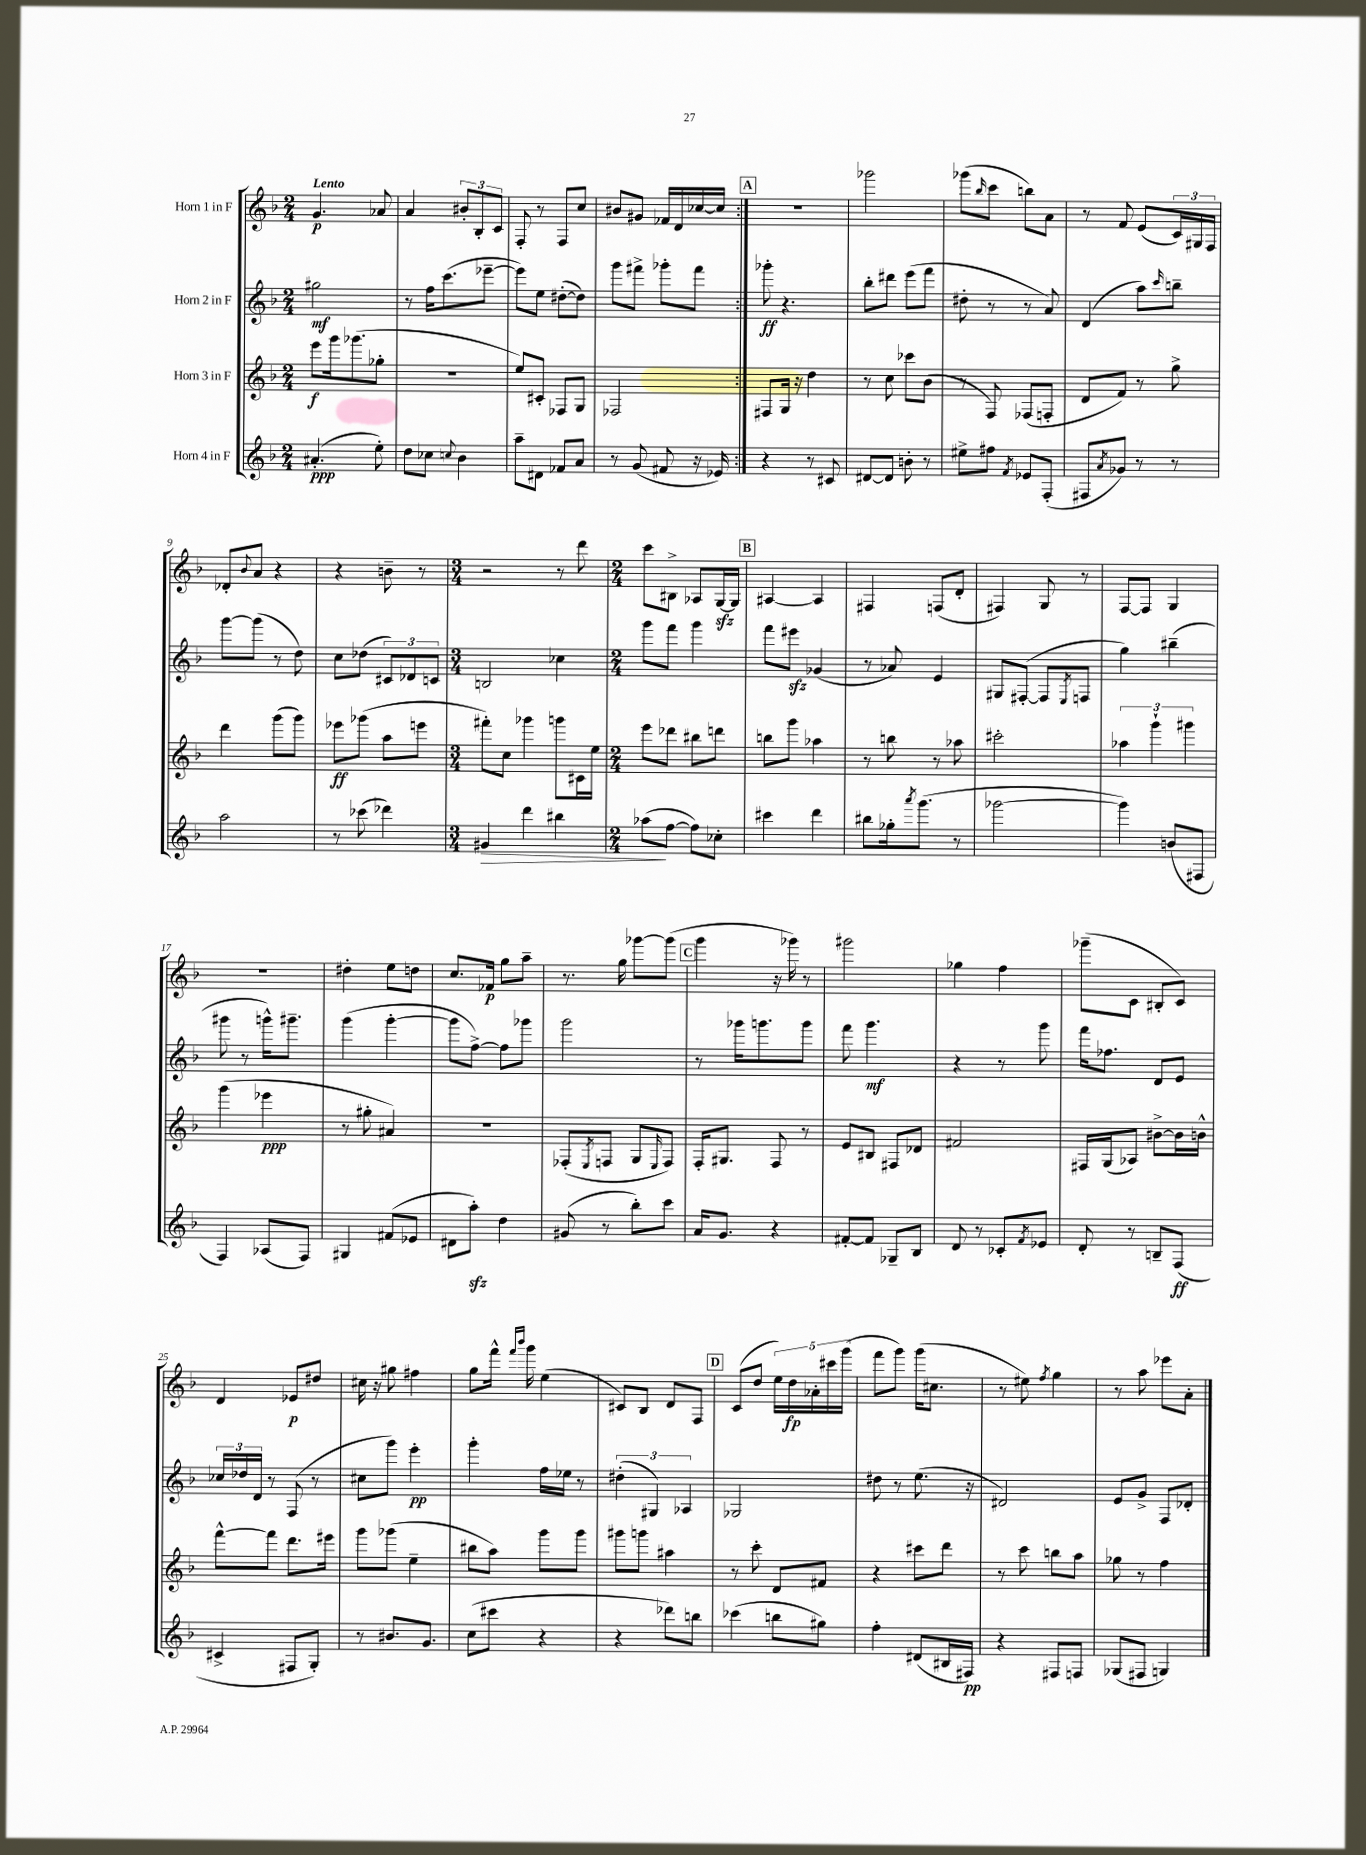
<<
\new StaffGroup <<
\new Staff = "s0" \with { instrumentName = "Horn 1 in F" } {
    \clef treble \key f \major \numericTimeSignature \time 2/4 \tempo "Lento"
    \repeat volta 2 { g'4.\p aes'8 |
    a'4 \tuplet 3/2 { bis'8-. bes8-. c'8 } |
    f8-. r8 f8 c''8 |
    bis'8 gis'8 fes'16 d'16 ces''16~ ces''16 | }
    \mark \markup { \box "A" } r2 |
    ges'''2 |
    ges'''8( \grace { bes''16 } c'''8 b''8) a'8 |
    r8 f'8 e'8( \tuplet 3/2 { c'16) gis16 f16 } |
    des'8-. \appoggiatura { bes'8 } a'8 r4 |
    r4 b'8-- r8 |
    \numericTimeSignature \time 3/4 r2 r8 d'''8 |
    \numericTimeSignature \time 2/4 c'''8 bis8-> aes8 g16~\sfz g16 |
    \mark \markup { \box "B" } ais4~ ais4 |
    fis4 f8( d'8-. |
    fis4) g8 r8 |
    f8~ f8 g4 |
    r2 |
    dis''4-. e''8 d''8 |
    c''8. fes'16\p g''8 a''8-- |
    r8. g''16 ges'''8~ ges'''8( |
    \mark \markup { \box "C" } g'''4 r16 ges'''16) r8 |
    gis'''2 |
    ges''4 f''4 |
    ges'''8--( c'8 bis8-. c'8) |
    d'4 ees'8\p dis''8 |
    cis''16 r16 gis''8 fis''4 |
    g''8 f'''16-^ \grace { f'''16 bes'''16 } g'''16 e''4( |
    cis'8) bes8 d'8 f8 |
    \mark \markup { \box "D" } c'8( d''8 \tuplet 5/4 { e''16) d''16\fp aes'16-. cis'''16 g'''16( } |
    f'''8 g'''8) g'''16( cis''8. |
    r8 eis''8) \acciaccatura { f''8 } g''4 |
    r8 a''8 ees'''8 a'8-. \bar "|." |
}
\new Staff = "s1" \with { instrumentName = "Horn 2 in F" } {
    \clef treble \key f \major \numericTimeSignature \time 2/4
    \repeat volta 2 { gis''2\mf |
    r8 f''16 c'''8.( ees'''8~-- |
    ees'''8) e''8 dis''8~-.( dis''8) |
    g'''8 fis'''8-> ges'''8-. fis'''8 | }
    \mark \markup { \box "A" } ges'''8-.\ff r4. |
    bes''8-. dis'''8 e'''8( f'''8 |
    dis''8-. r8 r8 a'8) |
    d'4( a''8) \grace { c'''16 } b''8-- |
    g'''8~ g'''8( r8 d''8) |
    c''8 des''8( \tuplet 3/2 { cis'8) des'8 c'8 } |
    \numericTimeSignature \time 3/4 b2 ces''4 |
    \numericTimeSignature \time 2/4 g'''8 f'''8 g'''4 |
    \mark \markup { \box "B" } f'''8 eis'''8\sfz ges'4( |
    r8 aes'8) e'4 |
    gis8 fis8~-.( fis8 \acciaccatura { e8 } f8 |
    g''4) bis''4--( |
    gis'''8 r8 g'''16-^) gis'''8.-- |
    g'''4( g'''4~-. |
    g'''8 f''8~->) f''8 ges'''8 |
    g'''2 |
    \mark \markup { \box "C" } r8 ges'''16 g'''8. g'''8 |
    f'''8 g'''4.\mf |
    r4 r8 g'''8 |
    f'''16 fes''8. d'8 e'8 |
    \tuplet 3/2 { ces''16 des''16 d'16 } r8 f8( r8 |
    cis''8 g'''8) e'''4-.\pp |
    g'''4-. f''16 ees''16 r8 |
    \tuplet 3/2 { dis''4-.( gis4) aes4 } |
    \mark \markup { \box "D" } ges2 |
    dis''8 r8 e''8.( r16 |
    dis'2) |
    e'8 g'8-> f8 des'8-. \bar "|." |
}
\new Staff = "s2" \with { instrumentName = "Horn 3 in F" } {
    \clef treble \key f \major \numericTimeSignature \time 2/4
    \repeat volta 2 { e'''8\f g'''16 ges'''8.( ges''8-. |
    R2 |
    e''8) cis'8-. fes8 g8 |
    fes2 | }
    \mark \markup { \box "A" } fis8 g16 r16 d''4 |
    r8 c''8 ces'''8 bes'8( |
    r8 f8) fes8( f8-. |
    d'8 f'8) r8 g''8-> |
    d'''4 g'''8( g'''8) |
    ees'''8\ff ges'''8( a''8 e'''8 |
    \numericTimeSignature \time 3/4 fis'''8-.) c''8 ges'''4 g'''8 cis'16 e''16 |
    \numericTimeSignature \time 2/4 e'''8 des'''8 bis''8 d'''8 |
    \mark \markup { \box "B" } b''8 g'''8 aes''4 |
    r8 b''8 r8 aes''8 |
    cis'''2-. |
    \tuplet 3/2 { aes''4 g'''4-! gis'''4 } |
    g'''4( ees'''4\ppp |
    r8 gis''8-. ais'4) |
    R2 |
    fes8-.( \acciaccatura { e8 } f8 g8 \grace { e16 } f8) |
    \mark \markup { \box "C" } f16-. gis8. f8 r8 |
    e'8 bis8 fis8 des'8 |
    fis'2 |
    fis16 g16( aes8) bis'8~-> bis'16 b'16-^ |
    f'''8~-^ f'''8 d'''8. eis'''16 |
    g'''8 ges'''8( e''4-- |
    bis''8 a''8) g'''8 g'''8 |
    gis'''8 g'''8 ais''4 |
    \mark \markup { \box "D" } r8 c'''8-. d'8 fis'8 |
    r4 cis'''8 d'''8 |
    r8 c'''8 b''8 a''8 |
    ges''8 r8 f''4 \bar "|." |
}
\new Staff = "s3" \with { instrumentName = "Horn 4 in F" } {
    \clef treble \key f \major \numericTimeSignature \time 2/4
    \repeat volta 2 { ais'4.-.\ppp( e''8-.) |
    d''8 ces''8 \appoggiatura { c''8 } bes'4 |
    a''8-- dis'8 fes'8 a'8 |
    r8 g'8( fis'8 r16 ees'16) | }
    \mark \markup { \box "A" } r4 r8 cis'8 |
    dis'8~ dis'8 b'8-. r8 |
    eis''8-> fis''8 \acciaccatura { f'8 } ees'8 f8-.( |
    fis8 \acciaccatura { a'8 } ges'8) r8 r8 |
    a''2 |
    r8 ces'''8( des'''4) |
    \numericTimeSignature \time 3/4 gis'4\> d'''4 bis''4 |
    \numericTimeSignature \time 2/4 aes''8\!( f''8~ f''8) ces''8-. |
    \mark \markup { \box "B" } cis'''4 d'''4 |
    bis''8 ges''16-. \acciaccatura { a'''8 } g'''8.( r8 |
    ges'''2~ |
    ges'''4) b'8( fis8 |
    f4) aes8( f8) |
    gis4 fis'8( ees'8 |
    dis'8 a''8-.\sfz) d''4 |
    gis'8( r8 bes''8-.) c'''8 |
    \mark \markup { \box "C" } a'16 g'8. r4 |
    fis'8~-. fis'8 ges8-- bes8 |
    d'8 r8 ces'8-. \acciaccatura { f'8 } ees'8 |
    d'8-. r8 b8-- f8\ff( |
    cis'4-> fis8 g8-.) |
    r8 bis'8. g'8. |
    c''8( cis'''8 r4 |
    r4 des'''8) b''8 |
    \mark \markup { \box "D" } ces'''4( b''8 gis''8) |
    f''4-. dis'8( bis16 fis16\pp) |
    r4 fis8 f8 |
    ges8( fis8 g4) \bar "|." |
}
>>
>>
